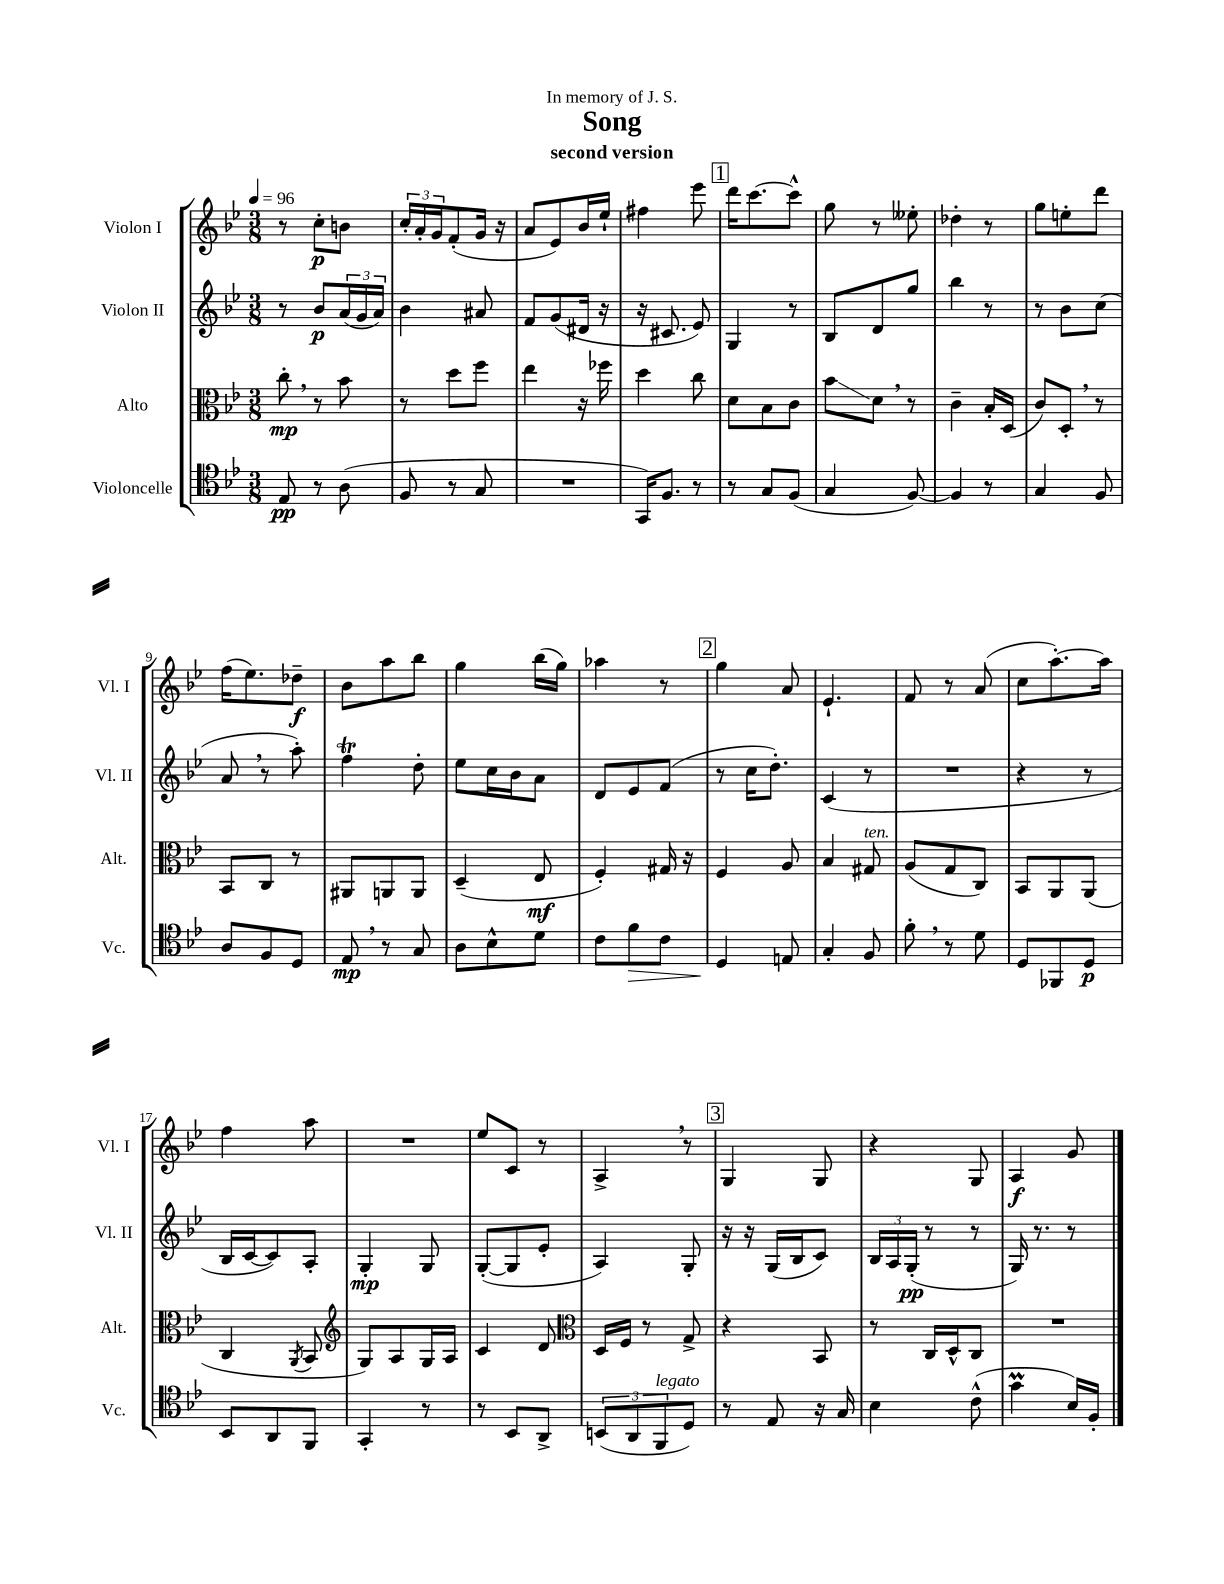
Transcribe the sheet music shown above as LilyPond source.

\header { title = "Song" subtitle = "second version" dedication = "In memory of J. S." }
<<
\new StaffGroup <<
\new Staff = "s0" \with { instrumentName = "Violon I" shortInstrumentName = "Vl. I" } {
    \clef treble \key bes \major \numericTimeSignature \time 3/8 \tempo 4 = 96
    r8 c''8-.\p b'8 |
    \tuplet 3/2 { c''16-. a'16-. g'16 } f'8-.( g'16 r16 |
    a'8 ees'8) bes'16 ees''16-! |
    fis''4 ees'''8 |
    \mark \markup { \box "1" } d'''16 c'''8.~ c'''8-^ |
    g''8 r8 eeses''8-. |
    des''4-. r8 |
    g''8 e''8-. d'''8 |
    f''16( ees''8.) des''8--\f |
    bes'8 a''8 bes''8 |
    g''4 bes''16( g''16) |
    aes''4 r8 |
    \mark \markup { \box "2" } g''4 a'8 |
    ees'4.-! |
    f'8 r8 a'8( |
    c''8 a''8.~-.) a''16 |
    f''4 a''8 |
    R4. |
    ees''8 c'8 r8 |
    a4-> \breathe r8 |
    \mark \markup { \box "3" } g4 g8 |
    r4 g8 |
    a4\f g'8 \bar "|." |
}
\new Staff = "s1" \with { instrumentName = "Violon II" shortInstrumentName = "Vl. II" } {
    \clef treble \key bes \major \numericTimeSignature \time 3/8
    r8 bes'8\p \tuplet 3/2 { a'16( g'16 a'16) } |
    bes'4 ais'8 |
    f'8 g'8( dis'16 r16 |
    r16 cis'8. ees'8) |
    \mark \markup { \box "1" } g4 r8 |
    bes8 d'8 g''8 |
    bes''4 r8 |
    r8 bes'8 c''8( |
    a'8 \breathe r8 a''8-.) |
    f''4\trill d''8-. |
    ees''8 c''16 bes'16 a'8 |
    d'8 ees'8 f'8( |
    \mark \markup { \box "2" } r8 c''16 d''8.-.) |
    c'4( r8 |
    R4. |
    r4 r8 |
    bes16 c'16~ c'8) a8-. |
    g4-.\mp g8 |
    g8~-.( g8 ees'8-. |
    a4) g8-. |
    \mark \markup { \box "3" } r16 r16 g16( bes16 c'8) |
    \tuplet 3/2 { bes16 a16 g16-.\pp( } r8 r8 |
    g16) r8. r8 \bar "|." |
}
\new Staff = "s2" \with { instrumentName = "Alto" shortInstrumentName = "Alt." } {
    \clef alto \key bes \major \numericTimeSignature \time 3/8
    c''8-.\mp \breathe r8 bes'8 |
    r8 d''8 f''8 |
    ees''4 r16 fes''16 |
    d''4 c''8 |
    \mark \markup { \box "1" } d'8 bes8 c'8 |
    bes'8\glissando d'8 \breathe r8 |
    c'4-- bes16-. d16( |
    c'8) d8-. \breathe r8 |
    bes,8 c8 r8 |
    ais,8 a,8 a,8 |
    d4--( ees8\mf |
    f4-.) gis16 r16 |
    \mark \markup { \box "2" } f4 a8 |
    bes4 gis8^\markup { \italic "ten." } |
    a8( g8 c8) |
    bes,8 a,8 a,8( |
    c4 \acciaccatura { a,8 } bes,8 |
    \clef treble g8) a8 g16 a16 |
    c'4 d'8 |
    \clef alto d16 f16 r8 g8-> |
    \mark \markup { \box "3" } r4 bes,8 |
    r8 c16 d16-^ c8 |
    R4. \bar "|." |
}
\new Staff = "s3" \with { instrumentName = "Violoncelle" shortInstrumentName = "Vc." } {
    \clef tenor \key bes \major \numericTimeSignature \time 3/8
    ees8\pp r8 a8( |
    f8 r8 g8 |
    R4. |
    g,16) f8. r8 |
    \mark \markup { \box "1" } r8 g8 f8( |
    g4 f8~) |
    f4 r8 |
    g4 f8 |
    a8 f8 d8 |
    ees8\mp \breathe r8 g8 |
    a8 bes8-^ d'8 |
    c'8 f'8\> c'8 |
    \mark \markup { \box "2" } d4\! e8 |
    g4-. f8 |
    f'8-. \breathe r8 d'8 |
    d8 fes,8 d8\p |
    bes,8 a,8 f,8 |
    g,4-. r8 |
    r8 bes,8 a,8-> |
    \tuplet 3/2 { b,8( a,8 f,8^\markup { \italic "legato" } } d8) |
    \mark \markup { \box "3" } r8 ees8 r16 g16 |
    bes4 c'8-^( |
    g'4\prall bes16) f16-. \bar "|." |
}
>>
>>
